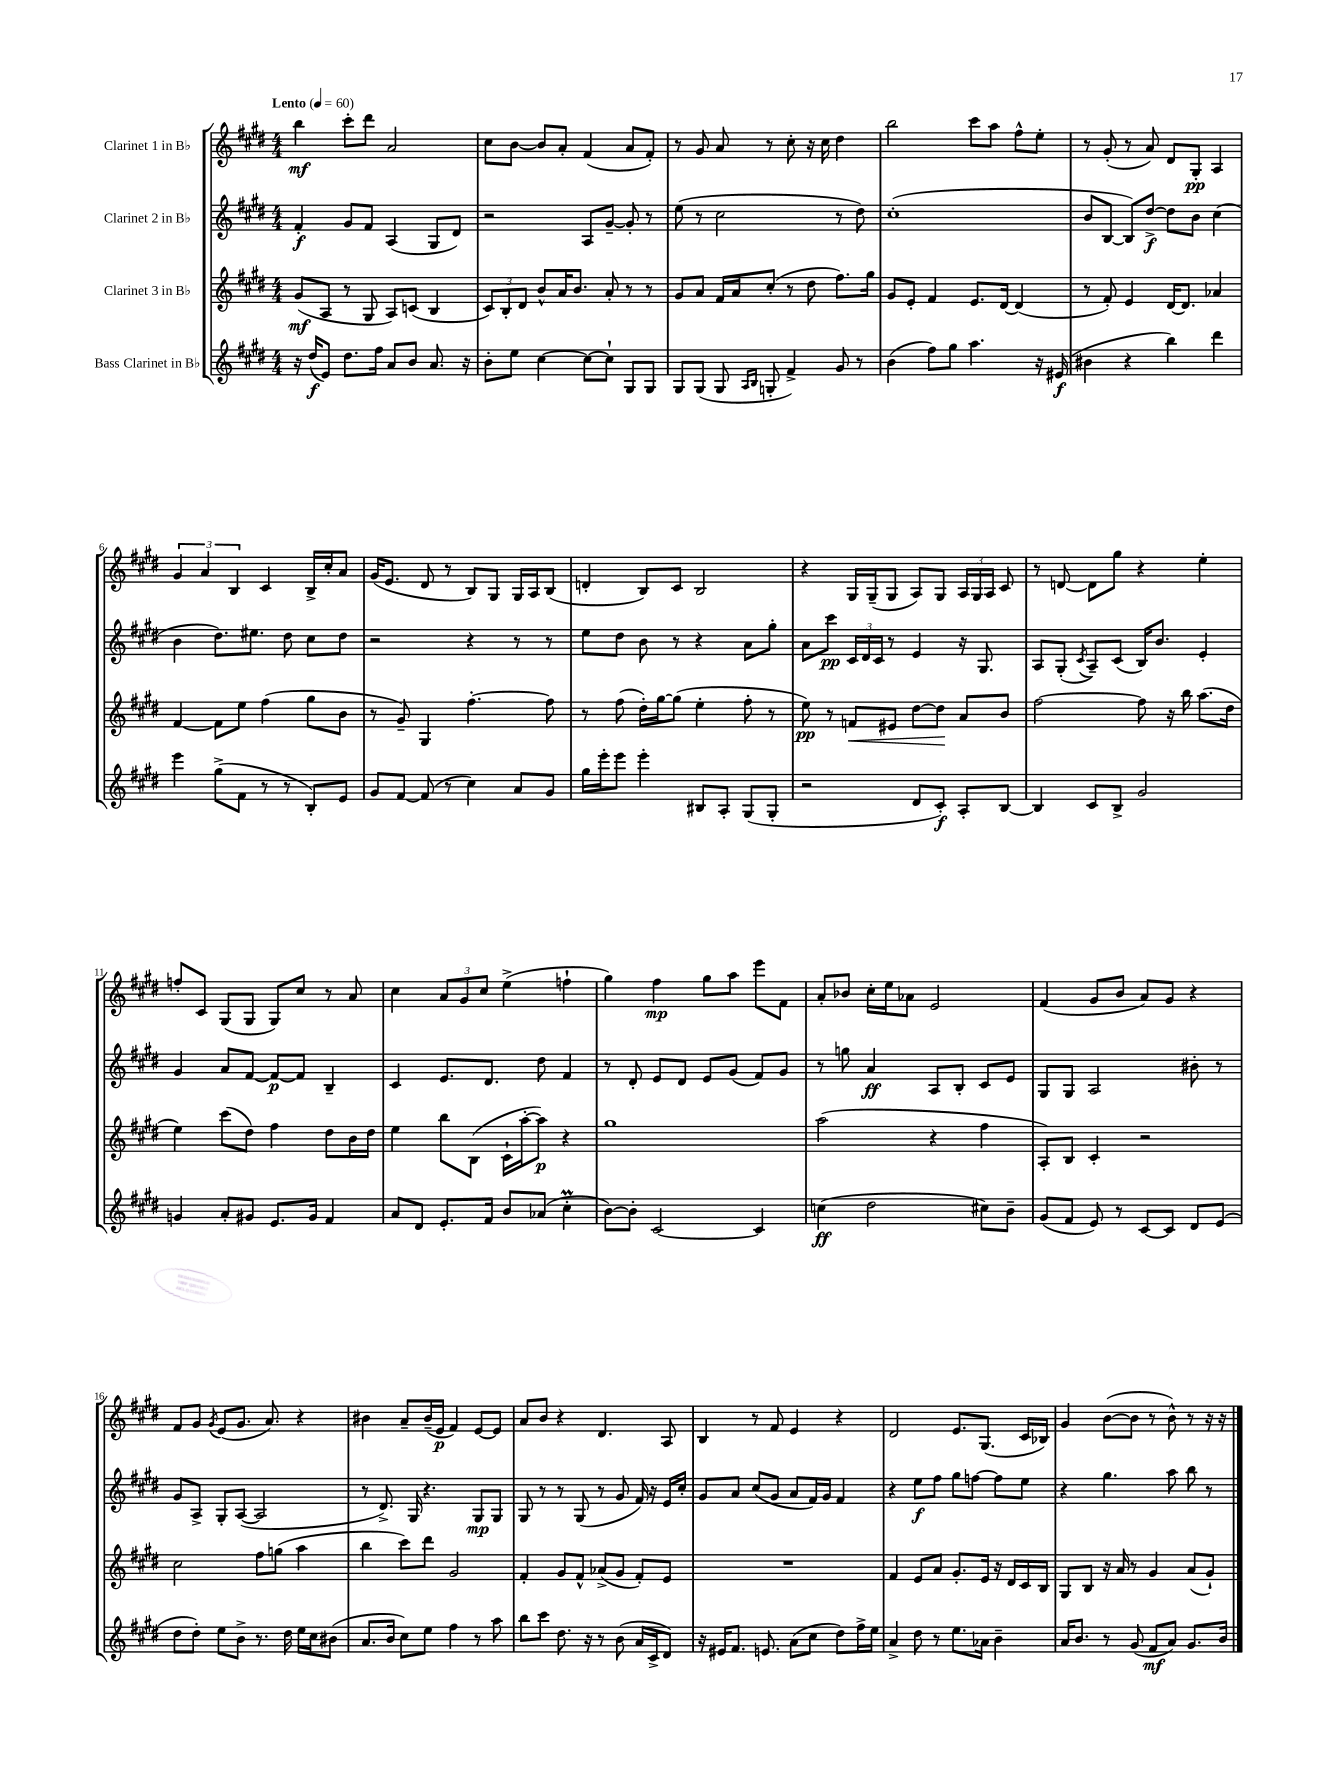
<<
\new StaffGroup <<
\new Staff = "s0" \with { instrumentName = "Clarinet 1 in Bb" } {
    \clef treble \key e \major \numericTimeSignature \time 4/4 \tempo "Lento" 4 = 60
    \autoBeamOff b''4\mf cis'''8[-. dis'''8] a'2 |
    cis''8[ b'8]~ b'8[ a'8]-. fis'4( a'8[ fis'8]-.) |
    r8 gis'8 a'8 r8 cis''8-. r16 cis''16 dis''4 |
    b''2 cis'''8[ a''8] fis''8[-^ e''8]-. |
    r8 gis'8-.( r8 a'8) dis'8[ gis8]-.\pp a4 |
    \tuplet 3/2 { gis'4 a'4 b4 } cis'4 b16[-> cis''16-. a'8] |
    gis'16[( e'8.] dis'8 r8 b8[) gis8] gis16[ a16 b8]( |
    d'4-. b8[) cis'8] b2 |
    r4 gis16[ gis16--( gis8] a8[) gis8] \tuplet 3/2 { a16[ gis16 a16] } cis'8 |
    r8 d'8~ d'8[ gis''8] r4 e''4-. |
    f''8[-. cis'8] gis8[( gis8] gis8[) cis''8] r8 a'8 |
    cis''4 \tuplet 3/2 { a'8[ gis'8 cis''8] } e''4->( f''4-! |
    gis''4) fis''4\mp gis''8[ a''8] e'''8[ fis'8] |
    a'8[-. bes'8] cis''16[-. e''16 aes'8] e'2 |
    fis'4( gis'8[ b'8] a'8[) gis'8] r4 |
    fis'8[ gis'8] \acciaccatura { gis'8 } e'8[( gis'8.] a'8.) r4 |
    bis'4 a'8[-- bis'16--( e'16]\p fis'4) e'8[~ e'8] |
    a'8[ b'8] r4 dis'4. a8 |
    b4 r8 fis'8 e'4 r4 |
    dis'2 e'8.[ gis8.]( cis'16[ bes16]) |
    gis'4 b'8[~( b'8] r8 b'8-^) r8 r16 r16 \bar "|." |
}
\new Staff = "s1" \with { instrumentName = "Clarinet 2 in Bb" } {
    \clef treble \key e \major \numericTimeSignature \time 4/4
    \autoBeamOff fis'4-.\f gis'8[ fis'8] a4( gis8[ dis'8]) |
    r2 a8[ gis'8]~-- gis'8-. r8 |
    e''8( r8 cis''2 r8 dis''8) |
    cis''1-.( |
    b'8[ b8]~ b8[) dis''8]~->\f dis''8[ b'8] cis''4( |
    b'4 dis''8.[) eis''8.] dis''8 cis''8[ dis''8] |
    r2 r4 r8 r8 |
    e''8[ dis''8] b'8 r8 r4 a'8[ gis''8]-. |
    a'8[ cis'''8]\pp \tuplet 3/2 { cis'16[ dis'16 cis'16] } r8 e'4 r16 gis8. |
    a8[ gis8]-.( \acciaccatura { cis'8 } a8[--) cis'8]( b16[) b'8.] e'4-. |
    gis'4 a'8[ fis'8]~ fis'8[~\p fis'8] b4-- |
    cis'4 e'8.[ dis'8.] dis''8 fis'4 |
    r8 dis'8-. e'8[ dis'8] e'8[ gis'8]( fis'8[) gis'8] |
    r8 g''8 a'4\ff a8[ b8]-. cis'8[ e'8] |
    gis8[ gis8] a2 bis'8-. r8 |
    gis'8[ a8]-> gis8[-. a8]~( a2 |
    r8 dis'8.->) gis16 r4. gis8[\mp gis8] |
    gis8 r8 r8 gis8( r8 gis'8 fis'16) r16 e'16[ cis''16]-. |
    gis'8[ a'8] cis''8[( gis'8] a'8[ fis'16) gis'16] fis'4 |
    r4 e''8[\f fis''8] gis''8[ f''8]~ f''8[ e''8] |
    r4 gis''4. a''8 b''8 r8 \bar "|." |
}
\new Staff = "s2" \with { instrumentName = "Clarinet 3 in Bb" } {
    \clef treble \key e \major \numericTimeSignature \time 4/4
    \autoBeamOff gis'8[\mf( a8] r8 gis8 a8[) c'8]( b4 |
    \tuplet 3/2 { cis'8[) b8-. dis'8] } b'8[-^ a'16 b'8.] a'8-. r8 r8 |
    gis'8[ a'8] fis'16[ a'16 cis''8]-.( r8 dis''8 fis''8.[) gis''16] |
    gis'8[ e'8]-. fis'4 e'8.[ dis'16]~ dis'4( |
    r8 fis'8-.) e'4 dis'16[~ dis'8.] aes'4 |
    fis'4~ fis'8[ e''8] fis''4( gis''8[ b'8] |
    r8 gis'8--) gis4 fis''4.~-. fis''8 |
    r8 fis''8( dis''16[-.) gis''16~ gis''8]( e''4-. fis''8-. r8 |
    e''8\pp) r8 f'8[\< eis'8] dis''8[~ dis''8]\! a'8[ b'8] |
    fis''2~ fis''8 r16 b''16 a''8.[( dis''16] |
    e''4) cis'''8[( dis''8]) fis''4 dis''8[ b'16 dis''16] |
    e''4 b''8[ b8]( cis'16[-! a''16~-. a''8]\p) r4 |
    gis''1 |
    a''2( r4 fis''4 |
    a8[-.) b8] cis'4-. r2 |
    cis''2 fis''8[ g''8]( a''4 |
    b''4 cis'''8[) dis'''8] gis'2 |
    fis'4-. gis'8[ fis'8]-^ aes'8[->( gis'8] fis'8[-.) e'8] |
    R1 |
    fis'4 e'8[ a'8] gis'8.[-. e'16] r16 dis'16[ cis'16 b16] |
    gis8[ b8] r16 a'16 r8 gis'4 a'8[( gis'8]-!) \bar "|." |
}
\new Staff = "s3" \with { instrumentName = "Bass Clarinet in Bb" } {
    \clef treble \key e \major \numericTimeSignature \time 4/4
    \autoBeamOff r16 dis''16[\f( e'8]) dis''8.[ fis''16] a'8[ b'8] a'8. r16 |
    b'8[-. e''8] cis''4~ cis''8[~ cis''8]-! gis8[ gis8] |
    gis8[ gis8]( gis8 \grace { a16[ b16] } g8-. fis'4->) gis'8 r8 |
    b'4( fis''8[) gis''8] a''4. r16 eis'16\f( |
    bis'4 r4 b''4) dis'''4 |
    e'''4 gis''8[->( fis'8] r8 r8 b8[-.) e'8] |
    gis'8[ fis'8]~ fis'8( r8 cis''4) a'8[ gis'8] |
    gis''16[ e'''16-. e'''8] e'''4-. bis8[ a8]-. gis8[( gis8]-. |
    r2 dis'8[ cis'8]-.\f) a8[-. b8]~ |
    b4 cis'8[ b8]-> gis'2 |
    g'4 a'8[-. gis'8] e'8.[ gis'16] fis'4 |
    a'8[ dis'8] e'8.[-. fis'16] b'8[ aes'8]( cis''4-.\prall |
    b'8[~) b'8]-. cis'2~ cis'4 |
    c''4\ff( dis''2 cis''8[) b'8]-- |
    gis'8[( fis'8] e'8) r8 cis'8[~ cis'8] dis'8[ e'8]( |
    dis''8[ dis''8]-.) e''8[ b'8]-> r8. dis''16 e''16[ cis''16 bis'8]( |
    a'8.[ b'16] cis''8[) e''8] fis''4 r8 a''8 |
    b''8[ cis'''8] dis''8. r16 r8 b'8( a'16[ cis'16-> dis'8]) |
    r16 eis'16[ fis'8.] e'8. a'8[( cis''8] dis''8[) fis''16-> e''16] |
    a'4-> dis''8 r8 e''8.[ aes'16] b'4-- |
    a'16[ b'8.] r8 gis'8( fis'8[\mf a'8]) gis'8.[ b'16] \bar "|." |
}
>>
>>
